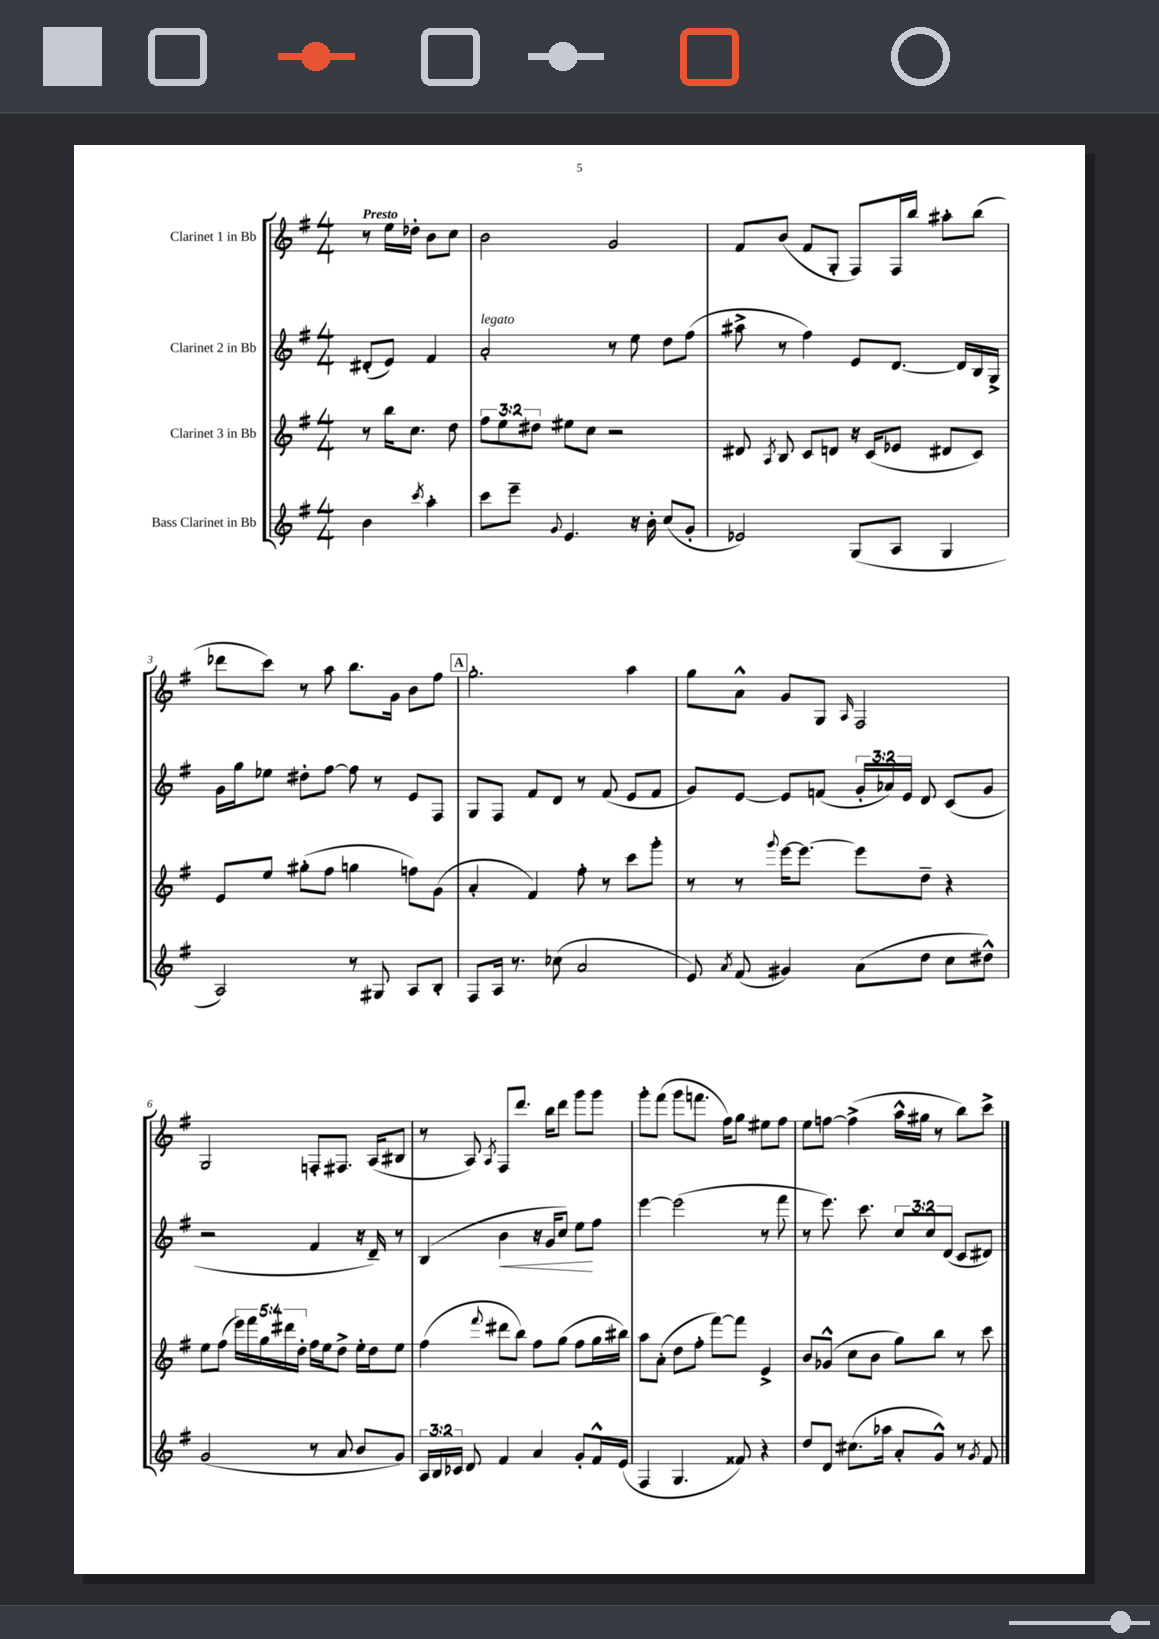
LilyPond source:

<<
\new StaffGroup <<
\new Staff = "s0" \with { instrumentName = "Clarinet 1 in Bb" } {
    \clef treble \key g \major \numericTimeSignature \time 4/4 \partial 2 \tempo "Presto"
    \autoBeamOff r8 e''16[ des''16]-. b'8[ c''8] |
    b'2 g'2 |
    fis'8[ b'8]( fis'8[ g8]-. fis8[) fis16 b''16] ais''8[-. b''8]( |
    des'''8[ c'''8]) r8 a''8 b''8.[ g'16] b'8[ fis''8] |
    \mark \markup { \box "A" } g''2.-. a''4 |
    g''8[ a'8]-^ g'8[ g8] \grace { a16 } fis2 |
    g2 f8[-. fis8.] a16[( bis8] |
    r8 a8) \acciaccatura { a8 } fis8[ d'''8.] b''16[ d'''8] g'''8[ g'''8] |
    g'''8[-. fis'''8]( g'''8[ f'''8.] fis''16[) g''8] eis''8[ fis''8] |
    e''8[ f''8]~ f''4->( a''16[-^ gis''16] r8 b''8[) c'''8]-> \bar "|." |
}
\new Staff = "s1" \with { instrumentName = "Clarinet 2 in Bb" } {
    \clef treble \key g \major \numericTimeSignature \time 4/4 \override Staff.TupletNumber.text = #tuplet-number::calc-fraction-text \partial 2
    \autoBeamOff dis'8[-.( e'8]) fis'4 |
    a'2-.^\markup { \italic "legato" } r8 e''8 d''8[ fis''8]( |
    ais''8-> r8 fis''4) e'8[ d'8.]~ d'16[ b16 g16]-> |
    g'16[ g''16 ees''8] dis''8[-. fis''8]~ fis''8 r8 e'8[ fis8] |
    \mark \markup { \box "A" } g8[ fis8] fis'8[ d'8] r8 fis'8( e'8[ fis'8] |
    g'8[) e'8]~ e'8[ f'8]( \tuplet 3/2 { g'16[-. aes'16) e'16] } d'8 c'8[( g'8] |
    r2 fis'4 r16 d'16--) r8 |
    b4( b'4\< r16 g'16[ c''8]) e''8[\! fis''8] |
    e'''4~ e'''2( r8 fis'''8 |
    r8 e'''8.) c'''8. \tuplet 3/2 { c''8[ c''8 d'8]( } c'8[ dis'8]) \bar "|." |
}
\new Staff = "s2" \with { instrumentName = "Clarinet 3 in Bb" } {
    \clef treble \key g \major \numericTimeSignature \time 4/4 \override Staff.TupletNumber.text = #tuplet-number::calc-fraction-text \partial 2
    \autoBeamOff r8 b''16[ c''8.] d''8 |
    \tuplet 3/2 { fis''8[ e''8 dis''8] } eis''8[ c''8] r2 |
    dis'8 \acciaccatura { a8 } b8 c'8[ d'8] r16 c'16[( ees'8] dis'8[ c'8]) |
    e'8[ e''8] gis''8[-.( fis''8] g''4 f''8[) g'8]( |
    \mark \markup { \box "A" } a'4-. fis'4) fis''8-. r8 c'''8[ g'''8]-. |
    r8 r8 \appoggiatura { g'''8 } e'''16[~ e'''8.]~ e'''8[ d''8]-- r4 |
    e''8[ fis''8]( \tuplet 5/4 { e'''16[) fis'''16 g''16 dis'''16 d''16]-. } fis''16[ e''16 d''8]-> e''16[-. d''16 e''8] |
    fis''4( \appoggiatura { fis'''8 } dis'''8[ b''8]) fis''8[ g''8]( fis''8[ g''16 bis''16]) |
    a''8[ a'8]-.( d''8[ fis''8]-. fis'''8[~) fis'''8] e'4-> |
    b'8[ ges'8]-^( c''8[ b'8] g''8[) b''8] r8 c'''8 \bar "|." |
}
\new Staff = "s3" \with { instrumentName = "Bass Clarinet in Bb" } {
    \clef treble \key g \major \numericTimeSignature \time 4/4 \override Staff.TupletNumber.text = #tuplet-number::calc-fraction-text \partial 2
    \autoBeamOff b'4 \acciaccatura { c'''8 } a''4-. |
    c'''8[ e'''8]-- \appoggiatura { g'8 } e'4. r16 b'16-. c''8[( g'8]-. |
    ees'2) g8[( a8] g4 |
    a2) r8 gis8 a8[ b8]-. |
    \mark \markup { \box "A" } fis8[ a16] r8. ces''8( a'2 |
    e'8) \acciaccatura { a'8 } fis'8( gis'4) a'8[( d''8] c''8[ dis''8]-^) |
    g'2( r8 a'8 b'8[ g'8]) |
    \tuplet 3/2 { a16[ b16 ces'16] } d'8 fis'4 a'4 g'8[-. fis'16-^ e'16]( |
    fis4 g4. fisis'8) r4 |
    d''8[ d'8] cis''8.[( aes''16] a'8[-. g'8]-^) r8 \acciaccatura { g'8 } fis'8 \bar "|." |
}
>>
>>
